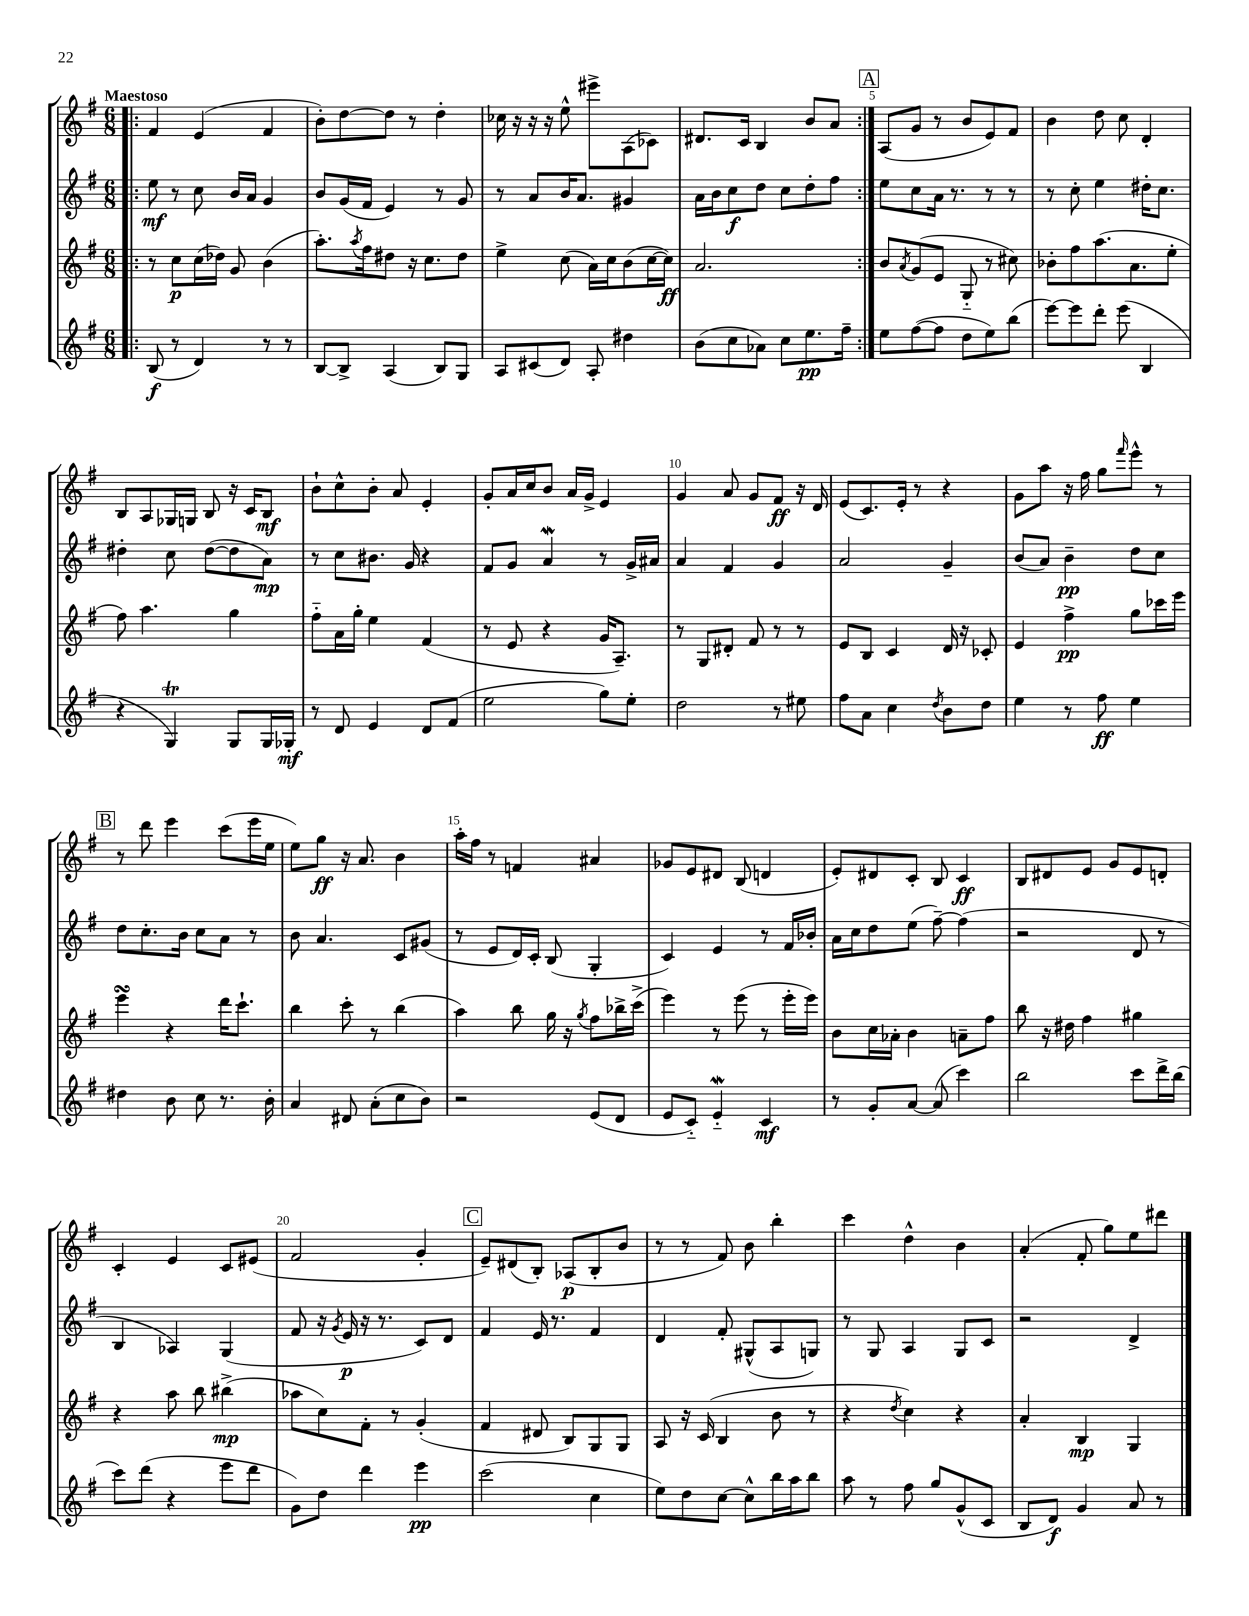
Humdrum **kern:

**kern	**dynam	**kern	**dynam	**kern	**dynam	**kern	**dynam
*part4	*part4	*part3	*part3	*part2	*part2	*part1	*part1
*staff4	*staff4	*staff3	*staff3	*staff2	*staff2	*staff1	*staff1
*clefG2	*	*clefG2	*	*clefG2	*	*clefG2	*
*k[f#]	*	*k[f#]	*	*k[f#]	*	*k[f#]	*
*M6/8	*	*M6/8	*	*M6/8	*	*M6/8	*
=1!|:	=1!|:	=1!|:	=1!|:	=1!|:	=1!|:	=1!|:	=1!|:
!	!	!	!	!	!	!LO:TX:a:B:t=Maestoso	!
(8B/	f	8r	.	8ee\	mf	4f#/	.
8r	.	8cc\L	p	8r	.	.	.
4d/)	.	(16cc\L	.	8cc\	.	(4e/	.
.	.	16dd-X\JJ)	.	.	.	.	.
.	.	8g/	.	16b/LL	.	.	.
.	.	.	.	16a/JJ	.	.	.
8r	.	(4b\	.	4g/	.	4f#/	.
8r	.	.	.	.	.	.	.
=2	=2	=2	=2	=2	=2	=2	=2
[8B/L	.	8.aa'\L)	.	8b/L	.	8b'\L)	.
8B^/J]	.	.	.	(16g/L	.	[8dd\	.
.	.	8qaa/	.	.	.	.	.
.	.	16ff#\k	.	16f#/JJ	.	.	.
(4A/	.	8dd#X\J	.	4e/)	.	8dd\J]	.
.	.	16r	.	.	.	8r	.
.	.	8.cc\L	.	.	.	.	.
8B/L)	.	.	.	8r	.	4dd'\	.
8G/J	.	8dd#\J	.	8g/	.	.	.
=3	=3	=3	=3	=3	=3	=3	=3
8A/L	.	4ee^\	.	8r	.	16cc-X\	.
.	.	.	.	.	.	16r	.
(8c#X/	.	.	.	8a/L	.	16r	.
.	.	.	.	.	.	16r	.
8d/J)	.	(8cc\	.	16b/K	.	8ee^^\	.
.	.	.	.	8.a/J	.	.	.
8A'/	.	16a\LL)	.	.	.	8eee#X^\L	.
.	.	16cc\J	.	.	.	.	.
4dd#X\	.	(8b\	.	4g#X/	.	(8A\	.
.	.	[16cc\L	.	.	.	8c-X\J)	.
.	.	16cc\JJ])	ff	.	.	.	.
=4	=4	=4	=4	=4	=4	=4	=4
(8b\L	.	2.a/	.	16a\LL	.	8.d#X/L	.
.	.	.	.	16b\J	.	.	.
8cc\	.	.	.	8cc\	f	.	.
.	.	.	.	.	.	16c/Jk	.
8a-X\J)	.	.	.	8dd\J	.	4B/	.
8cc\L	.	.	.	8cc\L	.	.	.
8.ee\	pp	.	.	8dd'\	.	8b/L	.
.	.	.	.	8ff#\J	.	8a/J	.
16ff#~\Jk	.	.	.	.	.	.	.
!!LO:REH:place=s1:t=A
=5:|!	=5:|!	=5:|!	=5:|!	=5:|!	=5:|!	=5:|!	=5:|!
8ee\L	.	8b/L	.	8ee\L	.	(8A/L	.
.	.	8qa/	.	.	.	.	.
([8ff#\	.	(8g/	.	8cc\	.	8g/J	.
8ff#\J]	.	8e/J	.	16a\Jk	.	8r	.
.	.	.	.	8.r	.	.	.
8dd\L	.	8G/	.	.	.	8b/L	.
8ee\)	.	8r	.	8r	.	8e/)	.
(8bb\J	.	8cc#X\)	.	8r	.	8f#/J	.
=6	=6	=6	=6	=6	=6	=6	=6
[8eee\L)	.	8b-X'\L	.	8r	.	4b\	.
8eee\]	.	8ff#\	.	8cc'\	.	.	.
8ddd'\J	.	(8.aa\	.	4ee\	.	8dd\	.
(8eee\	.	.	.	.	.	8cc\	.
.	.	8.a\	.	.	.	.	.
4B/	.	.	.	16dd#X'\KL	.	4d'/	.
.	.	.	.	8.cc\J	.	.	.
.	.	8ee'\J	.	.	.	.	.
!!LO:LB:g=z
=7	=7	=7	=7	=7	=7	=7	=7
4r	.	8ff#\)	.	4dd#X'\	.	8B/L	.
.	.	4.aa\	.	.	.	8A/	.
4GT/)	.	.	.	8cc\	.	16G-X/L	.
.	.	.	.	.	.	16Gn/JJ	.
.	.	.	.	([8dd#\L	.	8B/	.
8G/L	.	4gg\	.	8dd#\]	.	16r	.
.	.	.	.	.	.	16c/KL	.
16G/L	.	.	.	8a\J)	mp	8B/J	mf
16G-X'/JJ	mf	.	.	.	.	.	.
=8	=8	=8	=8	=8	=8	=8	=8
8r	.	8ff#\L	.	8r	.	8b`\L	.
8d/	.	16a\L	.	8cc\L	.	8cc^^\	.
.	.	16gg'\JJ	.	.	.	.	.
4e/	.	4ee\	.	8.b#X\J	.	8b'\J	.
.	.	.	.	.	.	8a/	.
.	.	.	.	16g/	.	.	.
8d/L	.	(4f#/	.	4r	.	4e'/	.
(8f#/J	.	.	.	.	.	.	.
=9	=9	=9	=9	=9	=9	=9	=9
2ee\	.	8r	.	8f#/L	.	8g'/L	.
.	.	8e/	.	8g/J	.	16a/L	.
.	.	.	.	.	.	16cc/J	.
.	.	4r	.	4aW/	.	8b/J	.
.	.	.	.	.	.	16a/LL	.
.	.	.	.	.	.	16g^/JJ	.
8gg\L)	.	16g/KL	.	8r	.	4e/	.
.	.	8.A~/J)	.	.	.	.	.
8ee'\J	.	.	.	16g^/LL	.	.	.
.	.	.	.	16a#X/JJ	.	.	.
=10	=10	=10	=10	=10	=10	=10	=10
2dd\	.	8r	.	4a/	.	4g/	.
.	.	8G/L	.	.	.	.	.
.	.	8d#X'/J	.	4f#/	.	8a/	.
.	.	8f#/	.	.	.	8g/L	.
8r	.	8r	.	4g/	.	8f#/J	ff
8ee#X\	.	8r	.	.	.	16r	.
.	.	.	.	.	.	16d/	.
=11	=11	=11	=11	=11	=11	=11	=11
8ff#\L	.	8e/L	.	2a/	.	(8e/L	.
8a\J	.	8B/J	.	.	.	8.c/)	.
4cc\	.	4c/	.	.	.	.	.
.	.	.	.	.	.	16e'/Jk	.
.	.	.	.	.	.	8r	.
8qdd/	.	.	.	.	.	.	.
8b\L	.	16d/	.	4g~/	.	4r	.
.	.	16r	.	.	.	.	.
8dd\J	.	8c-X'/	.	.	.	.	.
=12	=12	=12	=12	=12	=12	=12	=12
4ee\	.	4e/	.	(8b/L	.	8g\L	.
.	.	.	.	8a/J)	.	8aa\J	.
8r	.	4ff#^\	pp	4b~\	pp	16r	.
.	.	.	.	.	.	16ff#\	.
8ff#\	ff	.	.	.	.	8gg\L	.
.	.	.	.	.	.	16qqfff#/	.
4ee\	.	8gg\L	.	8dd\L	.	8eee^^\J	.
.	.	16ccc-X\L	.	8cc\J	.	8r	.
.	.	16eee\JJ	.	.	.	.	.
!!LO:LB:g=z
!!LO:REH:place=s1:t=B
=13	=13	=13	=13	=13	=13	=13	=13
4dd#X\	.	4eeesSSS\	.	8dd\L	.	8r	.
.	.	.	.	8.cc'\	.	8ddd\	.
8b\	.	4r	.	.	.	4eee\	.
.	.	.	.	16b\Jk	.	.	.
8cc\	.	.	.	8cc\L	.	.	.
8.r	.	16ddd\KL	.	8a\J	.	(8ccc\L	.
.	.	8.ccc`\J	.	.	.	.	.
.	.	.	.	8r	.	16eee\L	.
16b'\	.	.	.	.	.	16ee\JJ	.
=14	=14	=14	=14	=14	=14	=14	=14
4a/	.	4bb\	.	8b\	.	8ee\L)	.
.	.	.	.	4.a/	.	8gg\J	ff
8d#X/	.	8ccc'\	.	.	.	16r	.
.	.	.	.	.	.	8.a/	.
(8a'\L	.	8r	.	.	.	.	.
8cc\	.	(4bb\	.	8c/L	.	4b\	.
8b\J)	.	.	.	(8g#X/J	.	.	.
=15	=15	=15	=15	=15	=15	=15	=15
2r	.	4aa\)	.	8r	.	16aa'\LL	.
.	.	.	.	.	.	16ff#\JJ	.
.	.	.	.	8e/L	.	8r	.
.	.	8bb\	.	16d/L)	.	4fn/	.
.	.	.	.	16c'/JJ	.	.	.
.	.	16gg\	.	(8B/	.	.	.
.	.	16r	.	.	.	.	.
.	.	8qgg/	.	.	.	.	.
(8e/L	.	8ff#\L	.	4G'/	.	4a#X/	.
8d/J	.	16bb-X^\L	.	.	.	.	.
.	.	(16ccc^\JJ	.	.	.	.	.
=16	=16	=16	=16	=16	=16	=16	=16
8e/L	.	4eee\)	.	4c/)	.	8g-X/L	.
8c/J)	.	.	.	.	.	8e/	.
4eW/	.	8r	.	4e/	.	8d#X/J	.
.	.	(8eee\	.	.	.	(8B/	.
4c/	mf	8r	.	8r	.	4dn/	.
.	.	16eee'\LL	.	16f#/LL	.	.	.
.	.	16eee\JJ)	.	16b-X'/JJ	.	.	.
=17	=17	=17	=17	=17	=17	=17	=17
8r	.	8b\L	.	16a\LL	.	8e'/L)	.
.	.	.	.	16cc\J	.	.	.
8g'/L	.	16cc\L	.	8dd\	.	8d#X/	.
.	.	16a-X'\JJ	.	.	.	.	.
[8a/J	.	4b\	.	(8ee\J	.	8c'/J	.
(8a/]	.	.	.	[8ff#~\)	.	8B/	.
4ccc\)	.	8an~\L	.	(4ff#\]	.	4c/	ff
.	.	8ff#\J	.	.	.	.	.
=18	=18	=18	=18	=18	=18	=18	=18
2bb\	.	8bb\	.	2r	.	8B/L	.
.	.	16r	.	.	.	8d#X/	.
.	.	16dd#X\	.	.	.	.	.
.	.	4ff#\	.	.	.	8e/J	.
.	.	.	.	.	.	8g/L	.
8ccc\L	.	4gg#X\	.	8d/	.	8e/	.
16ddd^\L	.	.	.	8r	.	8dn'/J	.
(16bb\JJ	.	.	.	.	.	.	.
!!LO:LB:g=z
=19	=19	=19	=19	=19	=19	=19	=19
8ccc\L)	.	4r	.	4B/	.	4c'/	.
(8ddd\J	.	.	.	.	.	.	.
4r	.	8aa\	.	4A-X/)	.	4e/	.
.	.	8bb\	.	.	.	.	.
8eee\L	.	(4bb#X^\	mp	(4G/	.	8c/L	.
8ddd\J	.	.	.	.	.	(8e#X/J	.
=20	=20	=20	=20	=20	=20	=20	=20
8g\L)	.	8aa-X\L	.	8f#/	.	2f#/	.
8dd\J	.	8cc\)	.	16r	.	.	.
.	.	.	.	8qg/	.	.	.
.	.	.	.	16e/	p	.	.
4ddd\	.	8f#'\J	.	16r	.	.	.
.	.	.	.	8.r	.	.	.
.	.	8r	.	.	.	.	.
4eee\	pp	(4g'/	.	8c/L)	.	4g'/	.
.	.	.	.	8d/J	.	.	.
!!LO:REH:place=s1:t=C
=21	=21	=21	=21	=21	=21	=21	=21
(2ccc\	.	4f#/	.	4f#/	.	8e~/L)	.
.	.	.	.	.	.	(8d#X/	.
.	.	8d#X/	.	16e/	.	8B'/J)	.
.	.	.	.	8.r	.	.	.
.	.	8B/L)	.	.	.	(8A-X/L	p
4cc\	.	8G/	.	4f#/	.	8B'/	.
.	.	8G/J	.	.	.	8b/J	.
=22	=22	=22	=22	=22	=22	=22	=22
8ee\L)	.	8A/	.	4d/	.	8r	.
8dd\	.	16r	.	.	.	8r	.
.	.	(16c/	.	.	.	.	.
[8cc\J	.	4B/	.	8f#'/	.	8f#/)	.
8cc^^\L]	.	.	.	(8G#X^^/L	.	8b\	.
16bb\L	.	8b\	.	8A/	.	4bb'\	.
16aa\J	.	.	.	.	.	.	.
8bb\J	.	8r	.	8Gn/J)	.	.	.
=23	=23	=23	=23	=23	=23	=23	=23
8aa\	.	4r	.	8r	.	4ccc\	.
8r	.	.	.	8G/	.	.	.
.	.	8qdd/	.	.	.	.	.
8ff#\	.	4cc\)	.	4A/	.	4dd^^\	.
8gg/L	.	.	.	.	.	.	.
(8g^^/	.	4r	.	8G/L	.	4b\	.
8c/J	.	.	.	8c/J	.	.	.
=24	=24	=24	=24	=24	=24	=24	=24
8B/L	.	4a'/	.	2r	.	(4a'/	.
8d/J)	f	.	.	.	.	.	.
4g/	.	4B/	mp	.	.	8f#'/	.
.	.	.	.	.	.	8gg\L)	.
8a/	.	4G/	.	4d^/	.	8ee\	.
8r	.	.	.	.	.	8ddd#X\J	.
==	==	==	==	==	==	==	==
*-	*-	*-	*-	*-	*-	*-	*-
